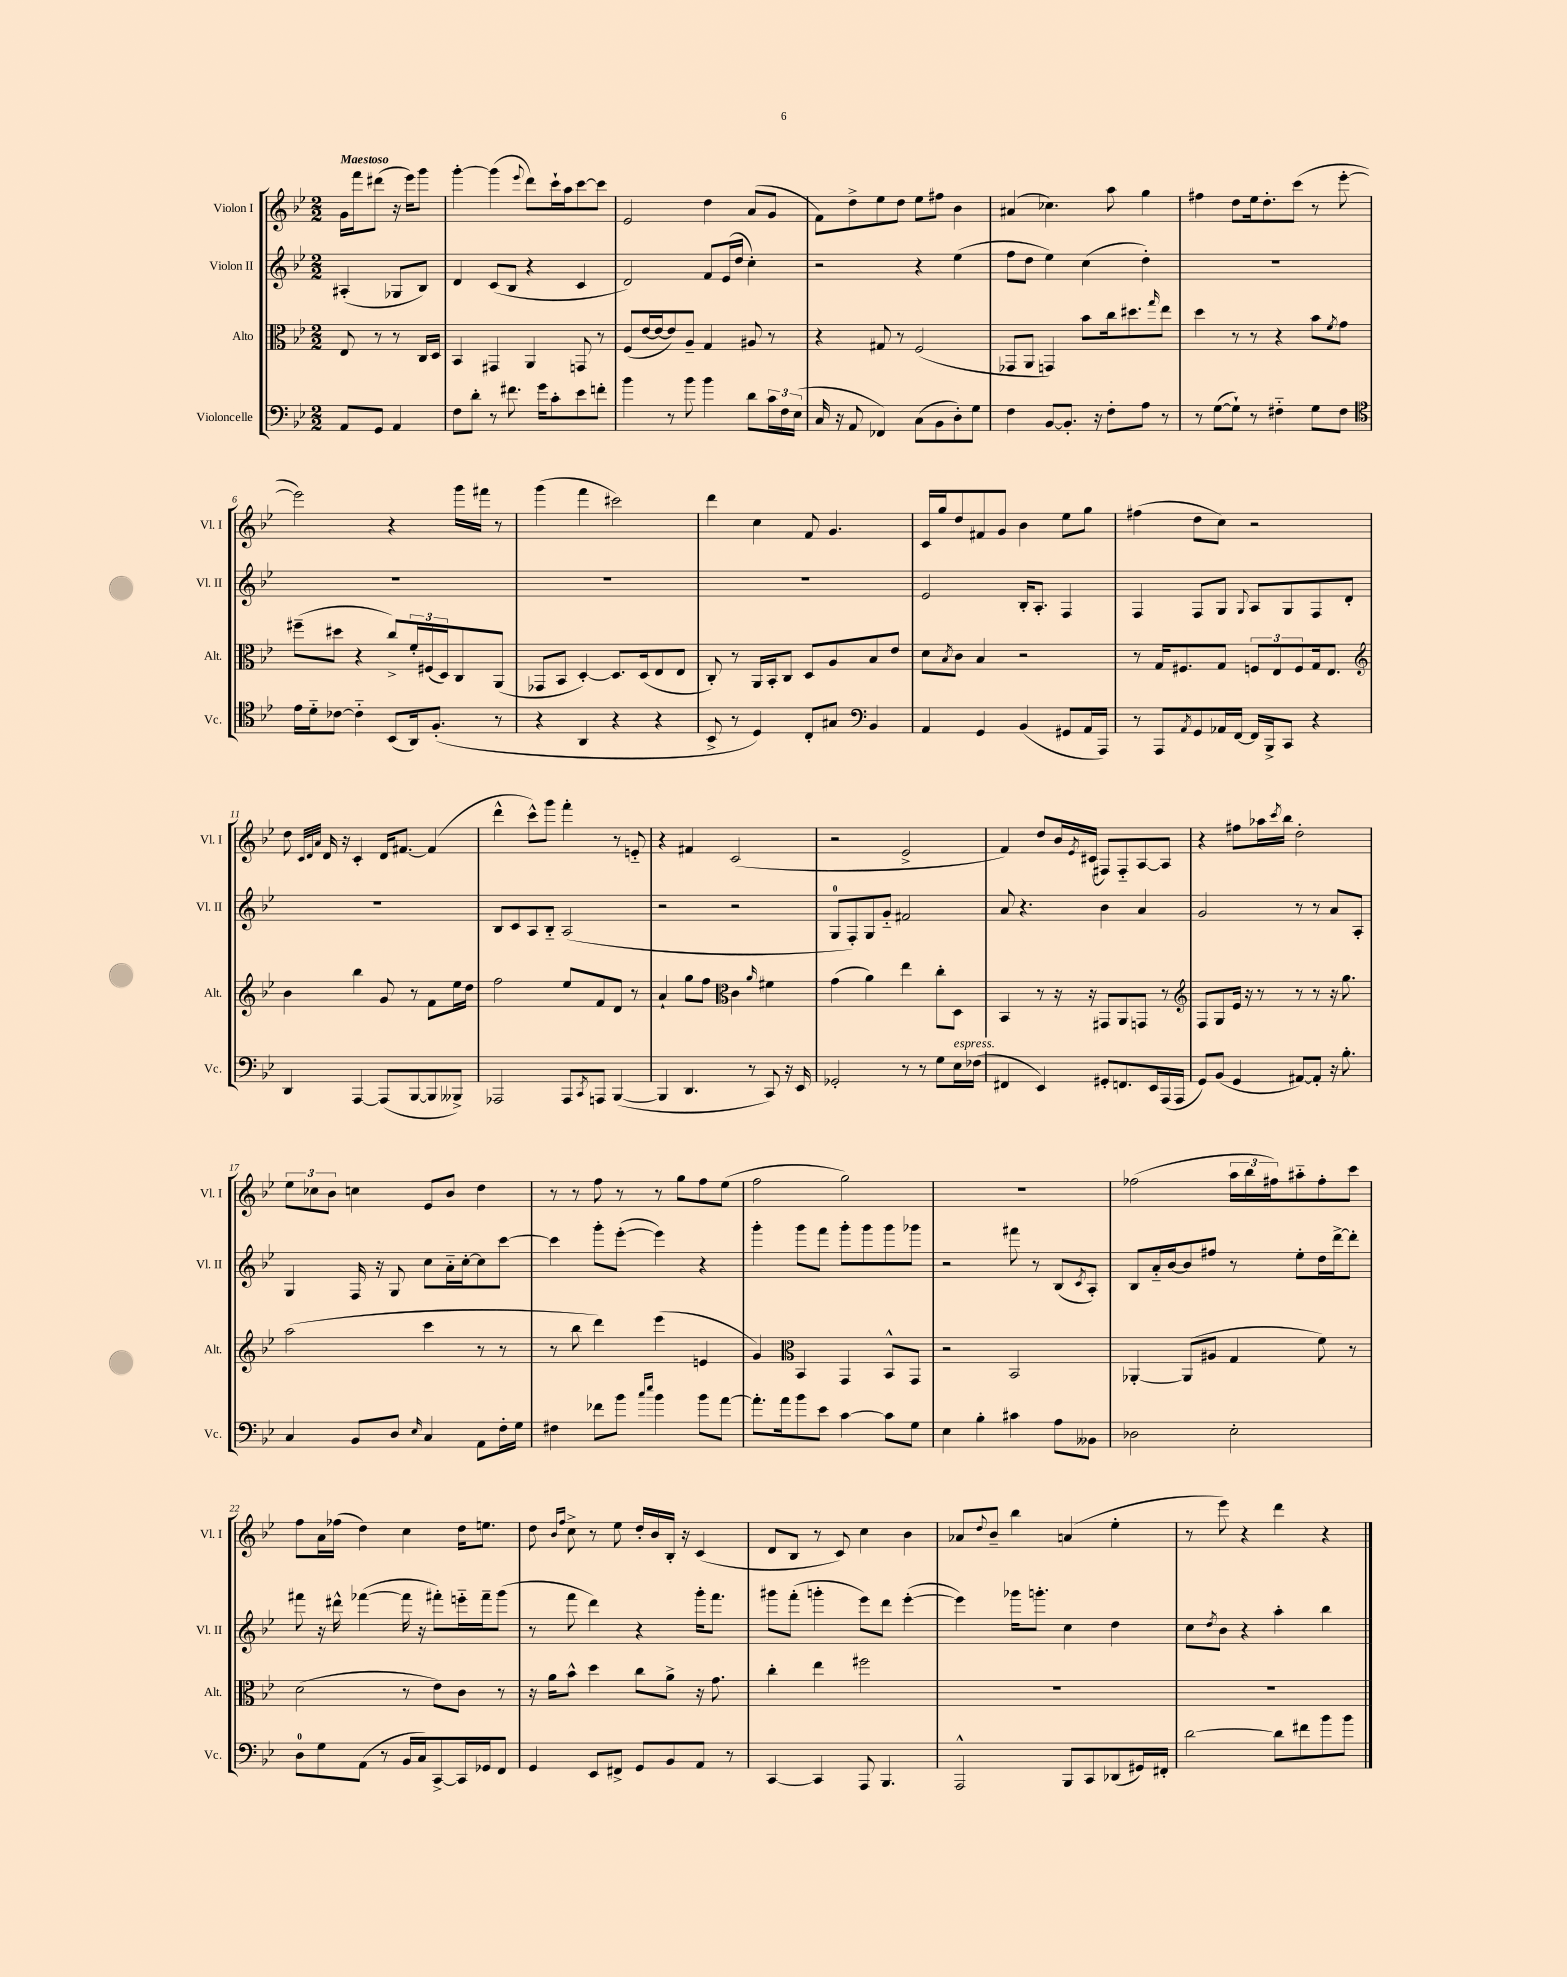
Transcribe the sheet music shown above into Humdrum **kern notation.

**kern	**kern	**kern	**kern
*staff4	*staff3	*staff2	*staff1
*clefF4	*clefC3	*clefG2	*clefG2
*k[b-e-]	*k[b-e-]	*k[b-e-]	*k[b-e-]
*M2/2	*M2/2	*M2/2	*M2/2
8AA/L	8E-/	(4A#'/	16g\LL
.	.	.	16fff\J
8GG/J	8r	.	(8ddd#\J
4AA/	8r	8G-/L	16r
.	.	.	16eee-\LK)
.	16C/LL	8B-/J)	8ggg\J
.	16D/JJ	.	.
=	=	=	=
8F\L	4BB-/	4d/	[4ggg'\
8d'\J	.	.	.
8r	4GG#/	(8c/L	(4ggg\]
8.f#\	.	8B-/J	.
.	.	.	8qqeee-/
.	4AA/	4r	8ddd\L)
16g\LK	.	.	.
8c'\	.	.	16ccc`\L
.	.	.	16aa\J
8e-\	8GG/	4c/	[8ccc\
8f'\J	8r	.	8ccc\]J
=	=	=	=
4b-\	(8F/L	2d/)	2e-/
.	[16e-/L	.	.
.	16e-/_J	.	.
8r	8e-/])	.	.
8b-\	8A~/J	.	.
4b-\	4G/	8f/L	4dd\
.	.	(16e-/L	.
.	.	16dd/JJ	.
8d\L	8A#/	4cc'\)	(8a/L
24c\L	8r	.	8g/J
24F\	.	.	.
(24E-\JJ	.	.	.
=	=	=	=
16C/	4r	2r	8f\L)
16r	.	.	.
8AA/	.	.	8dd^\
4FF-/)	8G#/	.	8ee-\
.	8r	.	8dd\J
(8C\L	(2F/	4r	8ee-\L
8BB-\	.	.	8ff#\J
8D'\)	.	(4ee-\	4b-\
8G\J	.	.	.
=	=	=	=
4F\	8GG-/L	8ff\L	(4a#/
.	8AA/J	8dd\J	.
[8BB-/L	4GG/)	4ee-\)	4.cc-\)
8.BB-'/]J	.	.	.
.	8b-\L	(4cc\	.
16r	.	.	.
8F'\L	16cc\k	.	8aa\
.	8.dd#\	.	.
8A\J	.	4dd'\)	4gg\
.	16qqgg/	.	.
8r	8ee-\J	.	.
=	=	=	=
8r	4dd\	1r	4ff#\
([8G\L	.	.	.
8G`\]J)	8r	.	8dd\L
8r	8r	.	16ee-\k
.	.	.	8.dd'\
4F#'~\	4r	.	.
.	.	.	(8ccc\J
8G\L	8b-\L	.	8r
.	8qf/	.	.
8F#\J	8g\J	.	[8eee-'\
=	=	=	=
*clefC4	*	*	*
16e-\LL	(8ff#~\L	1r	2eee-\])
16d'~\J	.	.	.
[8c-\J	8dd#\J	.	.
4c-'~\]	4r	.	.
(8BB-/L	8cc^/L)	.	4r
16AA/k)	24f'/L	.	.
.	(24F#/	.	.
(8.F'/J	.	.	.
.	24D/J)	.	.
.	8C/	.	16ggg\LL
.	.	.	16fff#\JJ
8r	(8AA/J	.	8r
=	=	=	=
4r	8GG-/L	1r	(4ggg\
.	8BB-/J	.	.
4AA/	[4D'/)	.	4fff\
4r	8.D/]L	.	2ccc#\)
.	(16D/k	.	.
4r	8E-/	.	.
.	8E-/J	.	.
=	=	=	=
8BB-^/	8C'/)	1r	4ddd\
8r	8r	.	.
4D/)	16AA/LL	.	4cc\
.	16BB-'/J	.	.
.	8C/J	.	.
8C'/L	8D/L	.	8f/
8G#/J	8A/	.	4.g/
*clefF4	*	*	*
4BB-/	8B-/	.	.
.	8e-/J	.	.
=	=	=	=
4AA/	8d\L	2e-/	16c/LL
.	.	.	16gg/J
.	8qB-/	.	.
.	8c\J	.	8dd/
4GG/	4B-/	.	8f#/
.	.	.	8g/J
(4BB-/	2r	16B-'/LK	4b-\
.	.	8.A'/J	.
8GG#/L	.	4F/	8ee-\L
16AA/L	.	.	8gg\J
16AAA/JJ)	.	.	.
=	=	=	=
8r	8r	4F/	(4ff#\
8AAA/L	16G/LK	.	.
.	8.F#/	.	.
8qAA/	.	.	.
8GG/	.	8F/L	8dd\L
16AA-/L	8G/J	8G/J	8cc\J)
[16FF/JJ	.	.	.
.	.	8qqG/	.
16FF/]LL	12F/L	8A/L	2r
16BBB-^/J	.	.	.
.	12E-/	.	.
8CC/J	.	8G/	.
.	12F/	.	.
4r	16G/k	8F/	.
.	8.E-/J	.	.
.	.	8d'/J	.
=	=	=	=
*	*clefG2	*	*
4DD/	4b-\	1r	8dd\
.	.	.	32qqc/LLL
.	.	.	32qqd/
.	.	.	32qqa/JJJ
.	.	.	16d/
.	.	.	16r
[4AAA/	4bb-\	.	4c'/
(8AAA/]L	8g/	.	16d/LK
.	.	.	[8.f#/J
[8BBB-/	8r	.	.
8BBB-/]	8f\L	.	(4f#/]
8BBB--^/J)	16ee-\L	.	.
.	16dd\JJ	.	.
=	=	=	=
2AAA-/	2ff\	8B-/L	4ddd^^\
.	.	8c/	.
.	.	8A/	8ccc^^\L)
.	.	8B-'~/J	8ggg\J
8AAA-/L	8ee-/L	(2A/	4fff'\
8qCC/	.	.	.
8AAA/J	8f/	.	.
([4BBB-/	8d/J	.	8r
.	8r	.	8e'~/
=	=	=	=
4BBB-/]	4a`/	2r	4r
4.DD/	8gg\L	.	4f#/
.	8ff\J	.	.
*	*clefC3	*	*
.	4c\	2r	(2c/
8r	.	.	.
.	16qqa/	.	.
8CC/)	4f#\	.	.
16r	.	.	.
16EE-/	.	.	.
=	=	=	=
2GG-'/	(4g\	8G/L	2r
.	.	8F'/)	.
.	4a\)	8G/	.
.	.	8g'~/J	.
8r	4ee-\	2f#/	2e-^/
8r	.	.	.
8G\L	8cc'\L	.	.
16E-\L	8D\J	.	.
(16F-\JJ	.	.	.
=	=	=	=
4FF#/	4BB-/	8a/	4f/)
.	.	4.r	.
4EE-/)	8r	.	8dd/L
.	16r	.	16b-/L
.	.	.	8qe-/
.	16r	.	(16c#/JJ
8GG#'/L	8GG#/L	4b-\	8F#/L)
8.FF/	8AA/	.	8F#'~/
.	8GG/J	4a/	[8A/
16EE-/L	.	.	.
(16AAA/	8r	.	8A/]J
16AAA/JJ	.	.	.
=	=	=	=
*	*clefG2	*	*
8GG/L)	8F/L	2g/	4r
(8BB-/J	8G/	.	.
4GG/	16e-/Jk	.	8ff#\L
.	16r	.	.
.	8r	.	16aa-\L
.	.	.	8qccc/
.	.	.	16bb-\JJ
[8AA#/L)	8r	8r	2dd'\
8AA#'/]J	8r	8r	.
16r	16r	8a/L	.
8.B-'\	8.gg\	.	.
.	.	8A'/J	.
=	=	=	=
4C/	(2aa\	4G/	12ee-\L
.	.	.	12cc-\
.	.	.	12b-\J
8BB-/L	.	16F/	4cc\
.	.	16r	.
8D/J	.	8G/	.
16qqE-/	.	.	.
4C/	4ccc\	8cc\L	8e-/L
.	.	16a'~\L	8b-/J
.	.	[16cc'\J	.
8AA\L	8r	8cc\]	4dd\
16F'\L	8r	[8ccc\J	.
16G\JJ	.	.	.
=	=	=	=
4F#\	8r	4ccc\]	8r
.	8bb-\	.	8r
8f-\L	4ddd\)	8ggg'\L	8ff\
8b-\J	.	([8eee-'\J	8r
16qqcc/LL	.	.	.
16qqee-/JJ	.	.	.
4b-\	(4eee-\	4eee-\])	8r
.	.	.	8gg\L
8b-\L	4e/	4r	8ff\
[8a\J	.	.	(8ee-\J
=	=	=	=
8.a'\]L	4g/)	4ggg'\	2ff\
16a\k	.	.	.
*	*clefC3	*	*
8b-\	4BB-/	8ggg\L	.
8e-\J	.	8fff\J	.
[4c\	4GG/	8ggg'\L	2gg\)
.	.	8ggg\	.
8c\]L	8BB-^^/L	8ggg\	.
8G\J	8GG/J	8ggg-\J	.
=	=	=	=
4E-\	2r	2r	1r
4B-'\	.	.	.
4c#\	2BB-/	8fff#\	.
.	.	8r	.
8A\L	.	(8B-/L	.
.	.	8qc/	.
8BB--\J	.	8A'/J)	.
=	=	=	=
2D-\	[4AA-'/	8B-/L	(2ff-\
.	.	16a'~/L	.
.	.	[16b-/J	.
.	(8AA-/]L	8b-/]	.
.	8A#/J	8ff#/J	.
2E-'\	4G/	8r	24aa\LL
.	.	.	24bb-\
.	.	.	24ff#\J)
.	.	8ee-'\L	8aa#'~\
.	8f\)	16dd\L	8ff#'\
.	.	[16ddd^\J	.
.	8r	8ddd'\]J	8ccc\J
=	=	=	=
8D\L	(2d\	8fff#\	8ff\L
8G\	.	16r	16a\L
.	.	16ddd#^^\	(16ff-\JJ
(8AA\J	.	([4fff-\	4dd\)
8r	.	.	.
16BB-/LL	8r	16fff-\]	4cc\
16C/J)	.	16r	.
[8CC^/	8e-\L)	8fff#'\L)	.
16CC/]L	8c\J	16eee'~\L	16dd\LK
16GG-/J	.	16fff#~\J	8.ee\J
8FF/J	8r	(8ggg\J	.
=	=	=	=
4GG/	16r	8r	8dd\
.	16a\LK	.	.
.	.	.	16qqb-/LL
.	.	.	16qqff/JJ
.	8b-^^\J	8fff\	8cc^\
8EE-/L	4dd\	4ddd\)	8r
8FF#^/J	.	.	8ee-\
8GG/L	8cc\L	4r	16dd'/LL
.	.	.	16b-/
8BB-/	8a^\J	.	16B-'/JJ
.	.	.	16r
8AA/J	16r	16ggg'\LK	(4c/
.	8.g\	8.fff\J	.
8r	.	.	.
=	=	=	=
[4CC/	4cc'\	8ggg#\L	8d/L
.	.	(8fff'\J	8B-/J
4CC/]	4ee-\	4ggg'\	8r
.	.	.	8c/)
8AAA/	2ff#\	8eee-\L)	4cc\
4.BBB-/	.	8ddd\J	.
.	.	([4eee-'\	4b-\
=	=	=	=
2AAA^^/	1r	4eee-\])	8a-/L
.	.	.	8qqdd/
.	.	.	8b-~/J
.	.	16ggg-\LK	4bb-\
.	.	8.ggg'\J	.
8BBB-/L	.	4cc\	(4a/
8CC/	.	.	.
(8DD-/	.	4dd\	4ee-'\
16GG#/L)	.	.	.
16FF#'/JJ	.	.	.
=	=	=	=
[2d\	1r	8cc\L	8r
.	.	8qdd/	.
.	.	8b-\J	8eee-\)
.	.	4r	4r
8d\]L	.	4aa'\	4ddd\
8f#\	.	.	.
8b-\	.	4bb-\	4r
8b-\J	.	.	.
==	==	==	==
*-	*-	*-	*-
